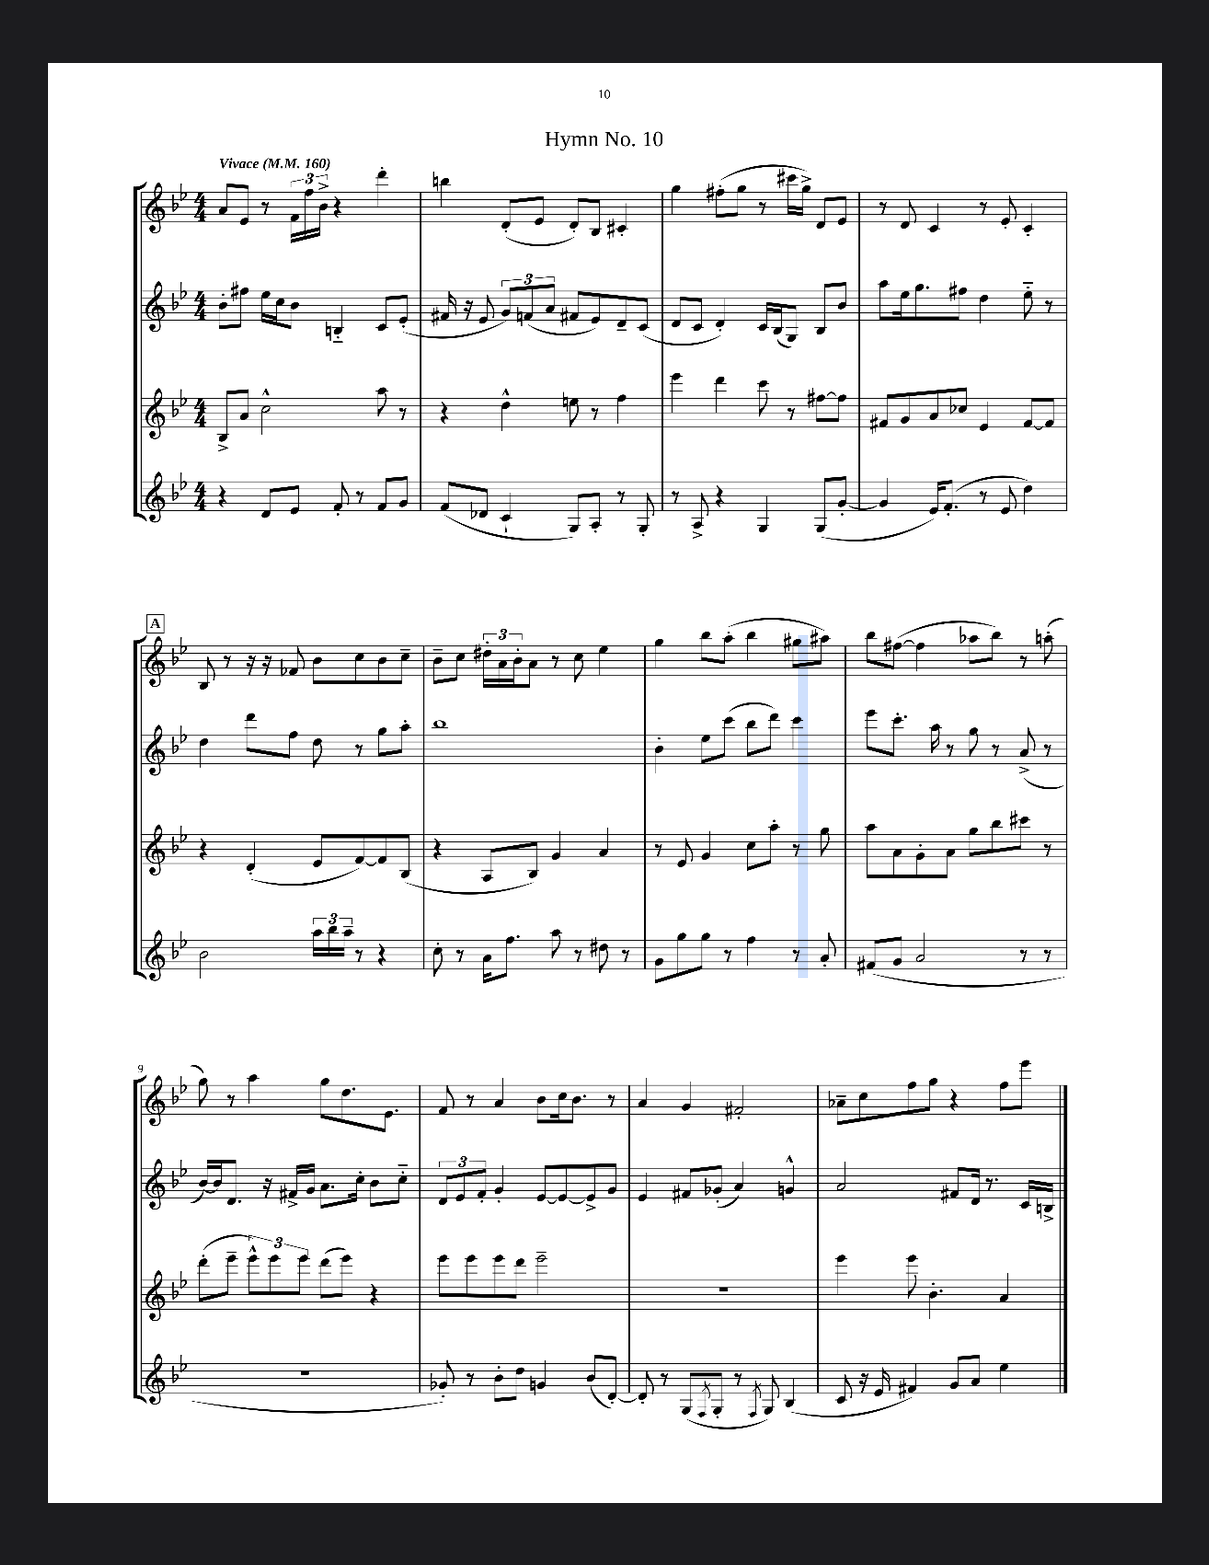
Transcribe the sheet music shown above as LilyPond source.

\header { title = "Hymn No. 10" }
<<
\new StaffGroup <<
\new Staff = "s0" {
    \clef treble \key bes \major \numericTimeSignature \time 4/4 \tempo "Vivace" 4 = 160
    a'8 ees'8 r8 \tuplet 3/2 { f'16 f''16 bes'16-> } r4 d'''4-. |
    b''4 d'8-.( ees'8 d'8-.) bes8 cis'4-. |
    g''4 fis''8-.( g''8 r8 cis'''16 g''16->) d'8 ees'8 |
    r8 d'8 c'4 r8 ees'8-. c'4-. |
    \mark \markup { \box "A" } bes8 r8 r16 r16 fes'8 bes'8 c''8 bes'8 c''8-- |
    bes'8-- c''8 \tuplet 3/2 { dis''16-. a'16 bes'16-. } a'8 r8 c''8 ees''4 |
    g''4 bes''8 a''8-.( bes''4 gis''8 ais''8) |
    bes''8 fis''8~( fis''4 aes''8 bes''8) r8 a''8-.( |
    g''8) r8 a''4 g''8 d''8. ees'8. |
    f'8 r8 a'4 bes'8 c''16 bes'8. r8 |
    a'4 g'4 fis'2-. |
    aes'8-- c''8 f''8 g''8 r4 f''8 ees'''8 \bar "|." |
}
\new Staff = "s1" {
    \clef treble \key bes \major \numericTimeSignature \time 4/4
    bes'8-. fis''8 ees''16 c''16 bes'8 b4-_ c'8 ees'8-.( |
    fis'16 r16 ees'8 \tuplet 3/2 { g'8) f'8( a'8 } fis'8 ees'8) d'8-- c'8( |
    d'8 c'8 d'4-.) c'16 bes16( g8) bes8 bes'8 |
    a''8 ees''16 g''8. fis''8 d''4 ees''8-_ r8 |
    \mark \markup { \box "A" } d''4 d'''8 f''8 d''8 r8 g''8 a''8-. |
    bes''1 |
    bes'4-. ees''8 c'''8( bes''8 d'''8) c'''4 |
    ees'''8 c'''8.-. a''16 r8 g''8 r8 a'8->( r8 |
    bes'16~) bes'16 d'8. r16 fis'16-> g'16 a'8. c''16-. bes'8 c''8-_ |
    \tuplet 3/2 { d'8 ees'8 f'8-. } g'4-. ees'8~ ees'8~ ees'8-> g'8 |
    ees'4 fis'8 ges'8-.( a'4) g'4-^ |
    a'2 fis'8 d'16 r8. c'16 b16-> \bar "|." |
}
\new Staff = "s2" {
    \clef treble \key bes \major \numericTimeSignature \time 4/4
    bes8-> a'8 c''2-^ a''8 r8 |
    r4 d''4-^ e''8 r8 f''4 |
    ees'''4 d'''4 c'''8 r8 fis''8~ fis''8 |
    fis'8 g'8 a'8 ces''8 ees'4 fis'8~ fis'8 |
    \mark \markup { \box "A" } r4 d'4-.( ees'8 f'8~) f'8 bes8( |
    r4 a8 bes8) g'4 a'4 |
    r8 ees'8 g'4 c''8 a''8-. r8 g''8 |
    a''8 a'8 g'8-. a'8 g''8 bes''8 cis'''8 r8 |
    d'''8-.( ees'''8-- \tuplet 3/2 { ees'''8-^) ees'''8 ees'''8 } d'''8( ees'''8) r4 |
    ees'''8 ees'''8 ees'''8 d'''8 ees'''2-- |
    R1 |
    ees'''4 ees'''8 bes'4.-. a'4 \bar "|." |
}
\new Staff = "s3" {
    \clef treble \key bes \major \numericTimeSignature \time 4/4
    r4 d'8 ees'8 f'8-. r8 f'8 g'8 |
    f'8( des'8 c'4-! g8) a8-. r8 g8-. |
    r8 a8-> r4 g4 g8( g'8~-. |
    g'4 ees'16) f'8.-.( r8 ees'8 d''4) |
    \mark \markup { \box "A" } bes'2 \tuplet 3/2 { a''16 bes''16 a''16-- } r8 r4 |
    c''8-. r8 a'16 f''8. a''8 r8 dis''8 r8 |
    g'8 g''8 g''8 r8 f''4 r8 a'8-. |
    fis'8( g'8 a'2 r8 r8 |
    R1 |
    ges'8-.) r8 bes'8-. d''8 g'4 bes'8( d'8~-.) |
    d'8-. r8 g8( \acciaccatura { f8 } g8-. r8 \acciaccatura { f8 } g8) bes4( |
    c'8 r16 ees'16 fis'4) g'8 a'8 ees''4 \bar "|." |
}
>>
>>
